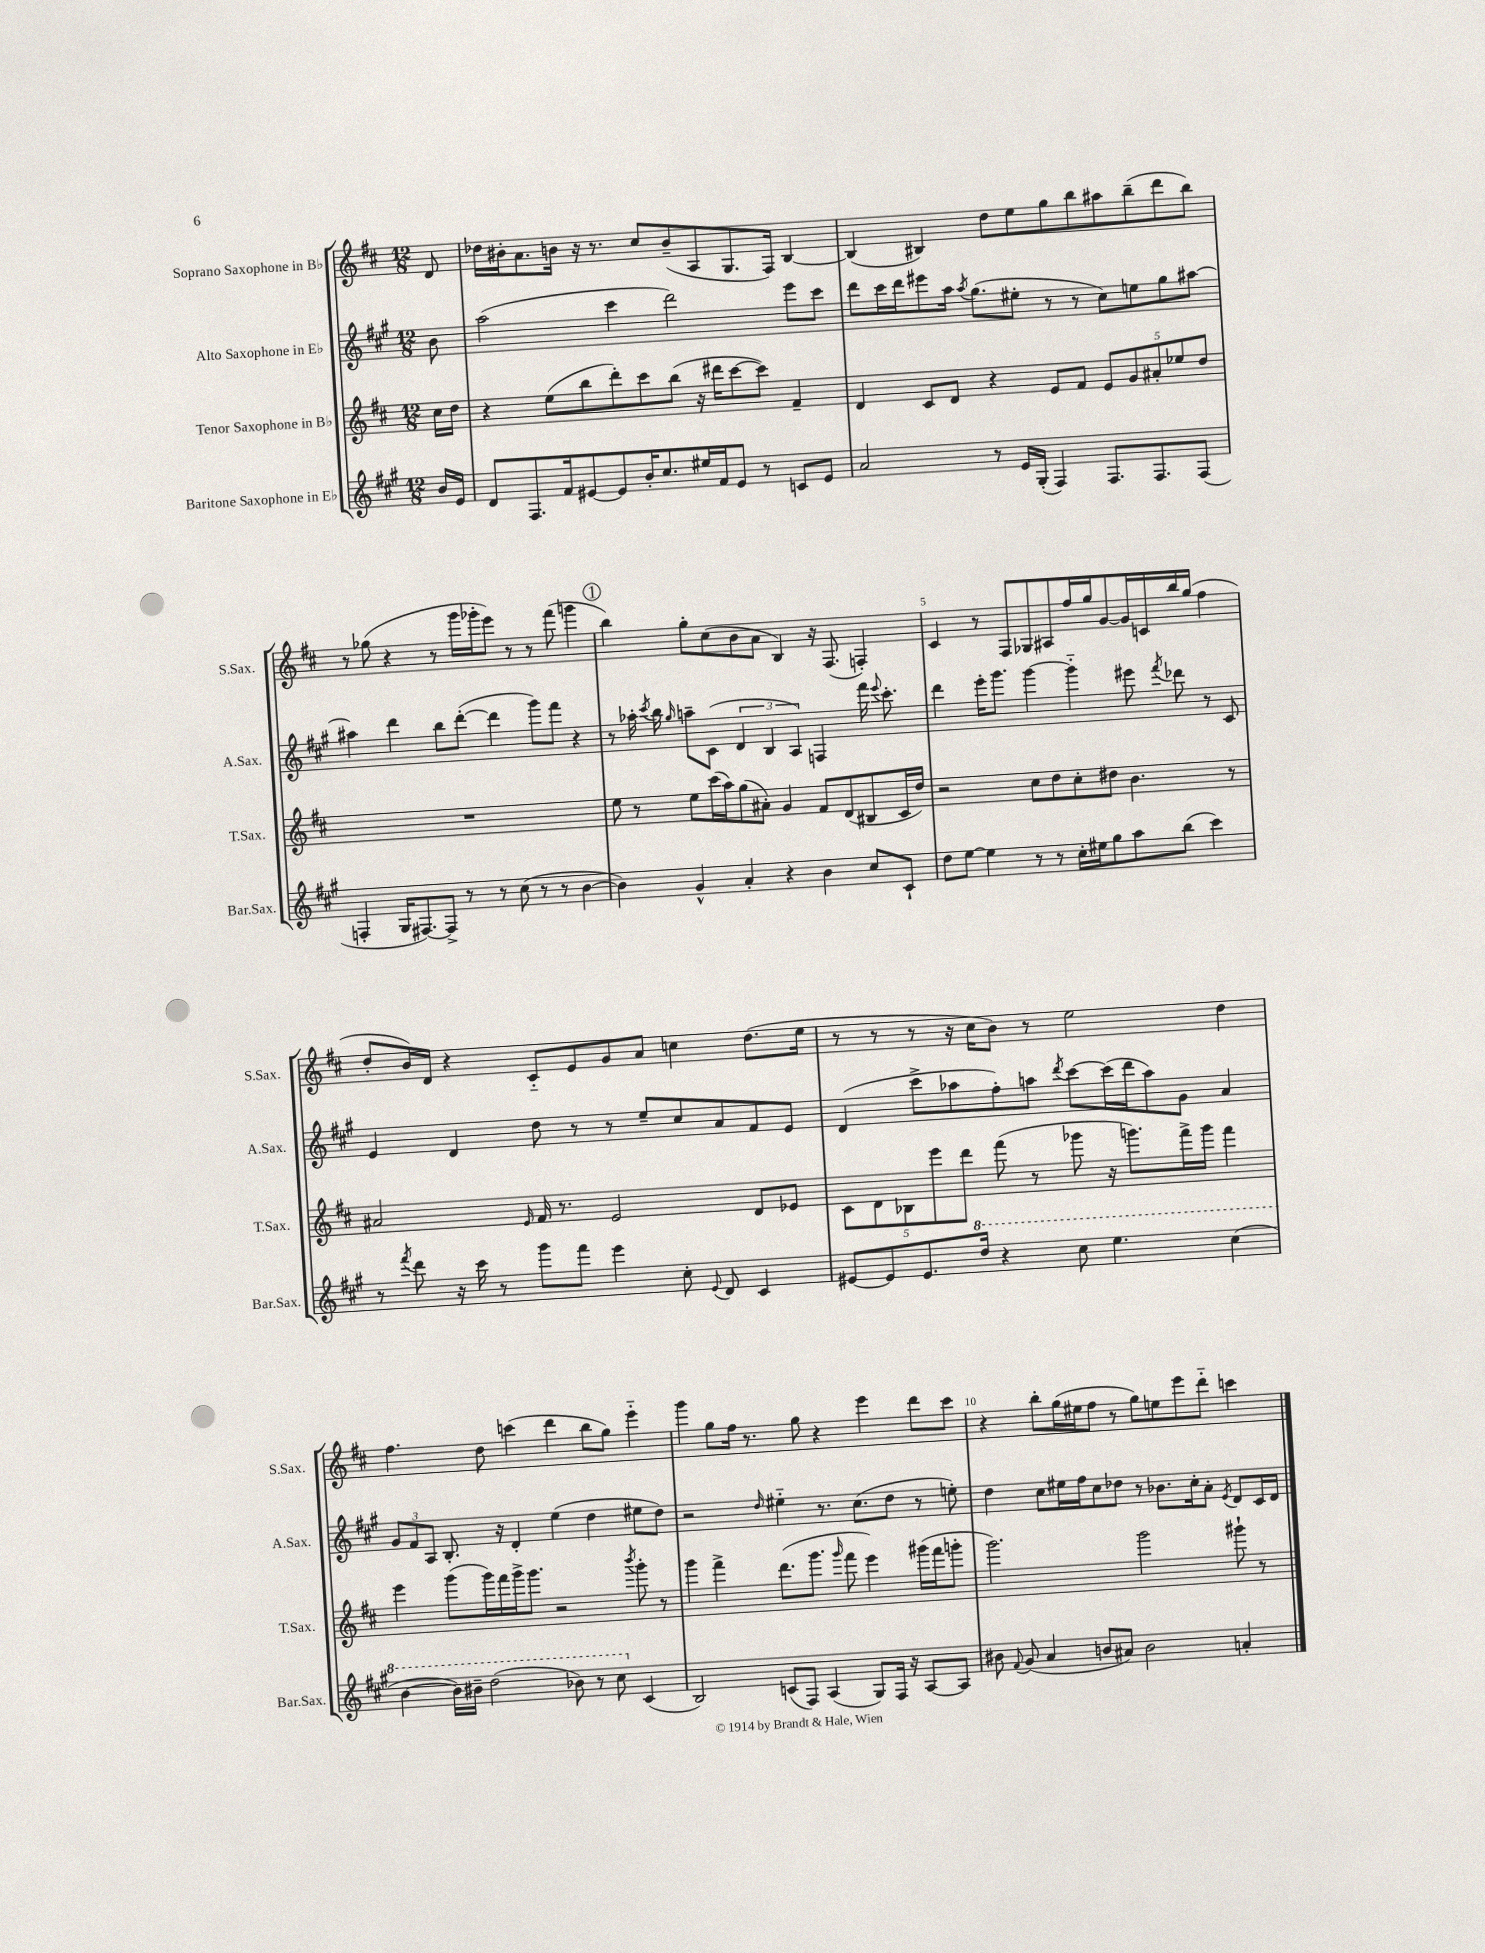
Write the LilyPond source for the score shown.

<<
\new StaffGroup <<
\new Staff = "s0" \with { instrumentName = "Soprano Saxophone in Bb" shortInstrumentName = "S.Sax." } {
    \clef treble \key d \major \numericTimeSignature \time 12/8 \partial 8
    \autoBeamOff d'8 |
    des''16[ bis'16-. a'8. b'16] r16 r8. cis''8[ b'8--( a8 g8. fis16]) b4~ |
    b4( bis4) d''8[ e''8 g''8 b''8 ais''8 b''8--( d'''8 b''8]) |
    r8 ges''8( r4 r8 g'''16[ ges'''16-. e'''8]) r8 r8 fis'''8( g'''4 |
    \mark \markup { \circle "1" } b''4) g''8[-. cis''8( b'8 a'8] b4) r16 fis8.( f4-.) |
    cis'4 r8 fis8[ ges8 ais8 fis''16 g''16 g'8~ g'16 c'16 b''16 g''16]( fis''4 |
    d''8[-. b'16) d'16] r4 cis'8[-_ e'8 g'8 a'8] c''4 d''8.[( e''16] |
    r8 r8 r8 r16 cis''16[ b'8]) r8 e''2 d''4 |
    fis''4. d''8 c'''4( d'''4 b''8[ g''8]) e'''4-_ |
    g'''4 g''8[ fis''16] r8. g''8 r4 e'''4 d'''8[ cis'''8] |
    r4 b''8[-. g''16( eis''16 fis''8] r8 g''8[) e''8 e'''8 d'''8]-_ c'''4 \bar "|." |
}
\new Staff = "s1" \with { instrumentName = "Alto Saxophone in Eb" shortInstrumentName = "A.Sax." } {
    \clef treble \key a \major \numericTimeSignature \time 12/8 \partial 8
    \autoBeamOff b'8 |
    a''2( cis'''4 d'''2) e'''8[ cis'''8] |
    d'''8[ cis'''16 d'''16 eis'''8 a''16] \acciaccatura { a''8 } gis''8.[( eis''8]-. r8 r8 cis''8[) e''8 gis''8 ais''8]~ |
    ais''4 d'''4 b''8[ d'''8]~-.( d'''4 gis'''8[) fis'''8] r4 |
    \mark \markup { \circle "1" } r8 aes''16-. \acciaccatura { cis'''8 } b''16 \grace { gis''16 } a''8[-- cis'8]( \tuplet 3/2 { d'4 b4 a4) } f4 fis'''16 \appoggiatura { e'''8 } cis'''8.-. |
    d'''4 e'''16[-. gis'''8.] gis'''4~ gis'''4-_ eis'''8 \acciaccatura { fis'''8 } des'''8 r8 cis'8 |
    e'4 d'4 d''8 r8 r8 e''8[-- cis''8 a'8 fis'8 e'8] |
    d'4( cis'''8[-> aes''8 fis''8-.) a''8] \acciaccatura { d'''8 } cis'''8[~ cis'''16( d'''16 a''8) gis'8] a'4 |
    \tuplet 3/2 { gis'8[ fis'8 a8] } b8.-. r16 d'4-. e''4( d''4 eis''8[ d''8]) |
    r2 \grace { d''16 } eis''4-_ r8. cis''8.[( d''8] r8 e''8-.) |
    d''4 cis''8[ eis''16 fis''16 cis''8 des''8] r8 bes'8.[ cis''16-. a'8]-. \acciaccatura { e'8 } d'8[ cis'16 d'16] \bar "|." |
}
\new Staff = "s2" \with { instrumentName = "Tenor Saxophone in Bb" shortInstrumentName = "T.Sax." } {
    \clef treble \key d \major \numericTimeSignature \time 12/8 \partial 8
    \autoBeamOff cis''16[ d''16] |
    r4 e''8[( b''8 d'''8-.) cis'''8 b''8]( r16 dis'''16[ cis'''8~ cis'''8]) fis'4-- |
    d'4 cis'8[ d'8] r4 e'8[ fis'8] \tuplet 5/4 { e'8[ g'8 ais'8-. ees''8 d''8] } |
    R1. |
    \mark \markup { \circle "1" } e''8 r8 e''8[ cis'''16( a''16) g''8( ais'8]-.) g'4 fis'8[ d'8( bis8 cis'16 d''16]) |
    r2 cis''8[ d''8 cis''8-. dis''8] b'4. r8 |
    ais'2 \grace { e'16 } fis'16 r8. e'2 d'8[ ees'8] |
    \tuplet 5/4 { cis'8[ d'8 bes8 e'''8 d'''8] } fis'''8( r8 ges'''8 r16 g'''8.[) fis'''16-> g'''16] fis'''4 |
    e'''4 g'''8[( g'''16) fis'''16 g'''16-> g'''8.] r2 \acciaccatura { b'''8 } g'''8-. r8 |
    g'''4 fis'''4-> d'''8.[( g'''8.] \grace { g'''16 } fis'''8 e'''4) gis'''16[( fis'''16 g'''8]-. |
    g'''2.) g'''2 gis'''8-! r8 \bar "|." |
}
\new Staff = "s3" \with { instrumentName = "Baritone Saxophone in Eb" shortInstrumentName = "Bar.Sax." } {
    \clef treble \key a \major \numericTimeSignature \time 12/8 \partial 8
    \autoBeamOff b'16[ e'16] |
    d'8[ fis8. fis'16 eis'8~ eis'8 b'16-. cis''8. eis''16 fis'16 eis'8] r8 c'8[ eis'8] |
    a'2 r8 e'16[ gis16]-.( fis4) fis8.[ fis8. fis8]( |
    f4-. gis16[ fis8.~) fis8]-> r8 r8 cis''8( r8 r8 b'4~ |
    \mark \markup { \circle "1" } b'4) gis'4-^ a'4-. r4 b'4 cis''8[ cis'8]-! |
    d''8[ e''8]~ e''4 r8 r8 cis''16[-. eis''16 gis''8 a''8 b''8]( cis'''4) |
    r8 \acciaccatura { fis'''8 } d'''8 r16 cis'''16 r8 gis'''8[ fis'''8] e'''4 cis''8-. \appoggiatura { e'8 } d'8 cis'4 |
    eis'8[~ eis'8 eis'8. \ottava #1 d'''16] r4 cis'''8 e'''4. cis'''4( |
    b''4~ b''16[) bis''16]-- d'''2( bes''8) r8 cis'''8 \ottava #0 cis'4( |
    b2) c'8[( fis8]) a4( gis8[) fis16] r16 a8[~ a8] |
    bis'8 \appoggiatura { fis'8 } gis'8( a'4 b'8[ ais'8]) b'2 a'4-. \bar "|." |
}
>>
>>
\layout { \context { \Score \override BarNumber.break-visibility = ##(#f #t #t) barNumberVisibility = #(every-nth-bar-number-visible 5) } }
